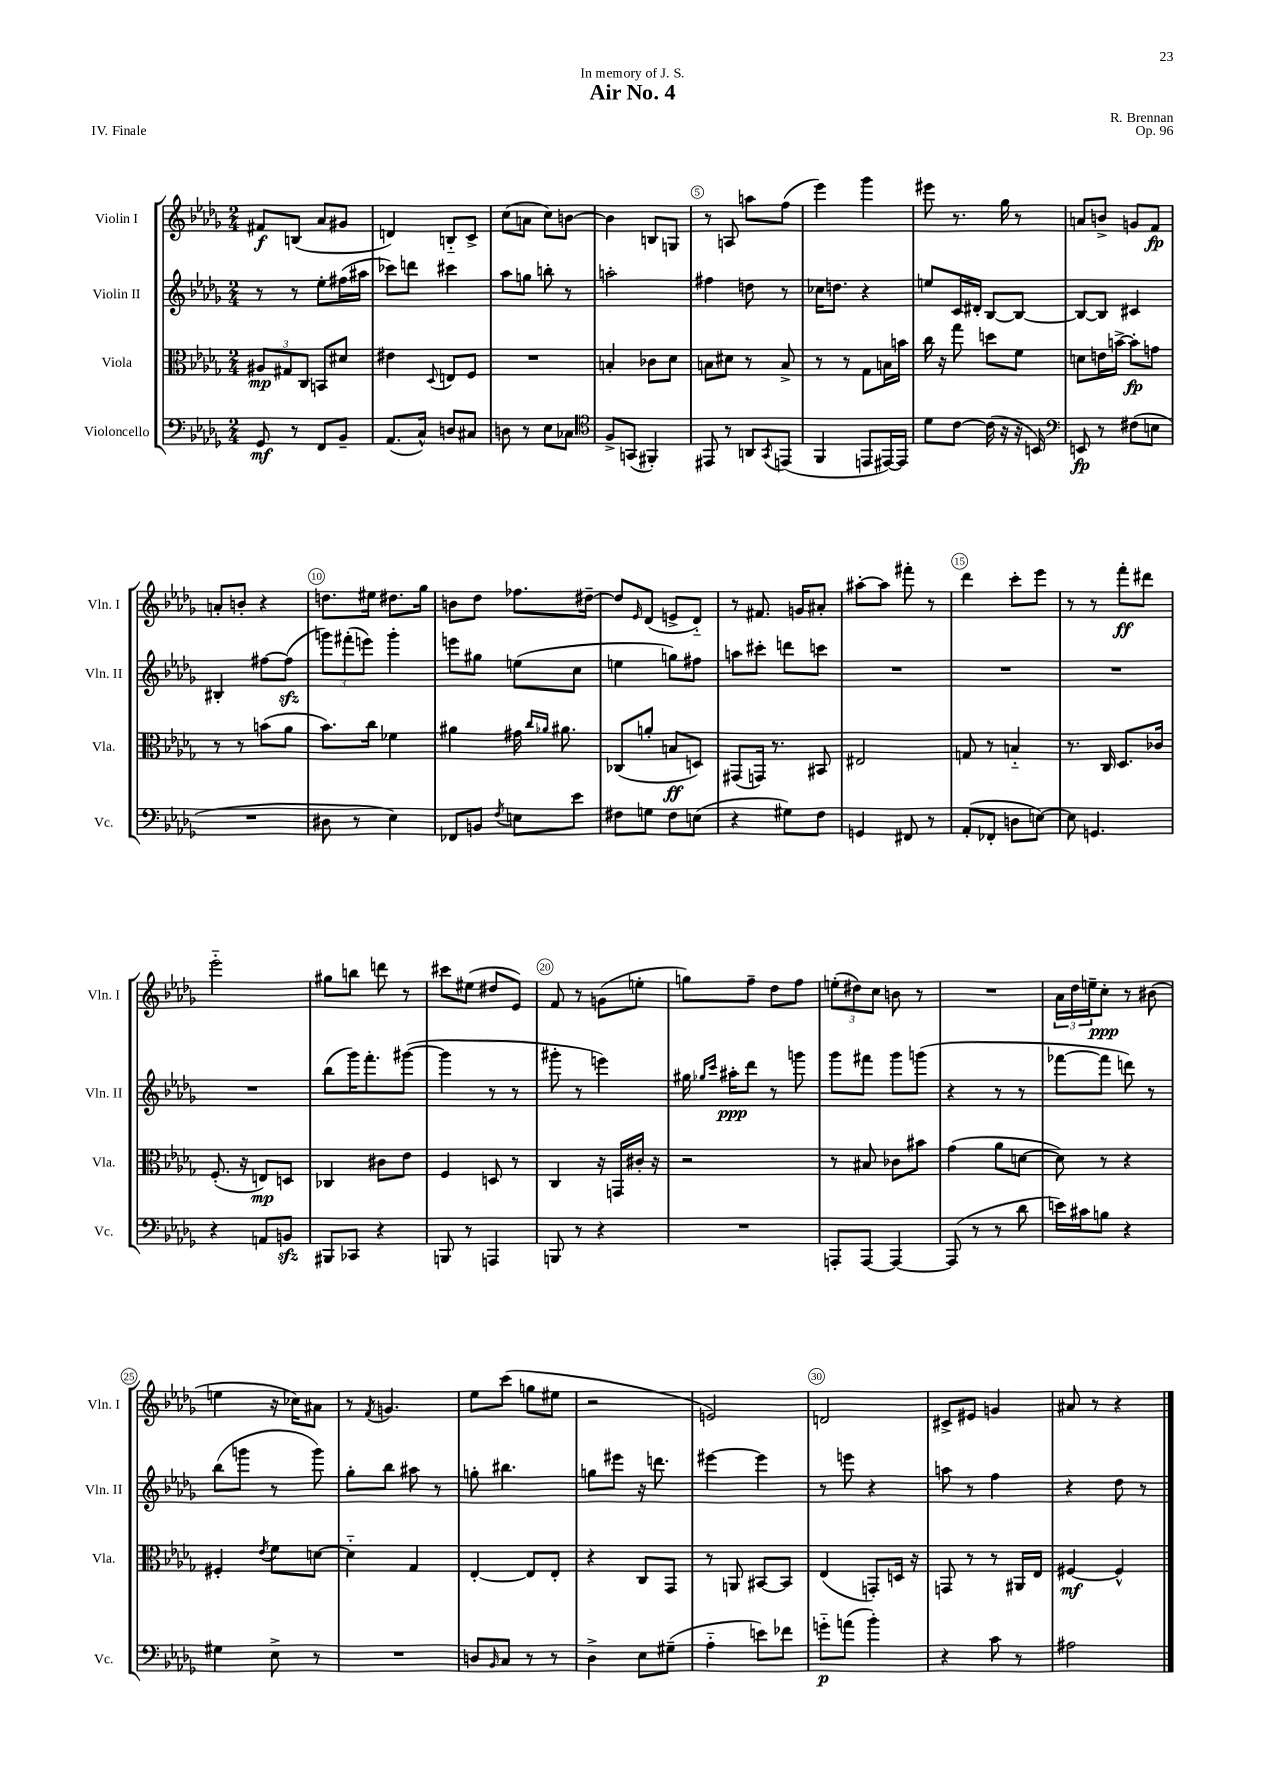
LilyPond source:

\header { title = "Air No. 4" composer = "R. Brennan" dedication = "In memory of J. S." opus = "Op. 96" piece = "IV. Finale" }
<<
\new StaffGroup <<
\new Staff = "s0" \with { instrumentName = "Violin I" shortInstrumentName = "Vln. I" } {
    \clef treble \key des \major \numericTimeSignature \time 2/4
    fis'8\f b8( aes'8 gis'8 |
    d'4) b8-_ c'8-> |
    c''8( a'8 c''8) b'8~ |
    b'4 b8 g8 |
    r8 a8 a''8 f''8( |
    ees'''4) ges'''4 |
    eis'''8 r8. ges''16 r8 |
    a'8 b'8-> g'8 f'8\fp |
    a'8-. b'8-. r4 |
    d''8. eis''16 dis''8. ges''16 |
    b'8 des''8 fes''8. dis''16~-- |
    dis''8 \grace { ees'16 } des'8( e'8-> des'8-_) |
    r8 fis'8. g'16 ais'8-. |
    ais''8~-. ais''8 fis'''8-. r8 |
    des'''4 c'''8-. ees'''8 |
    r8 r8 f'''8-.\ff dis'''8 |
    ees'''2-_ |
    gis''8 b''8 d'''8 r8 |
    cis'''8 eis''8( dis''8 ees'8) |
    f'8 r8 g'8( e''8-. |
    g''8) f''8-- des''8 f''8 |
    \tuplet 3/2 { e''8-.( dis''8) c''8 } b'8 r8 |
    R2 |
    \tuplet 3/2 { aes'16 des''16 e''16-- } c''8-.\ppp r8 bis'8( |
    e''4 r16 ces''16) ais'8 |
    r8 \acciaccatura { f'8 } g'4. |
    ees''8 c'''8( g''8 eis''8 |
    r2 |
    e'2) |
    d'2 |
    cis'8-> eis'8 g'4 |
    ais'8 r8 r4 \bar "|." |
}
\new Staff = "s1" \with { instrumentName = "Violin II" shortInstrumentName = "Vln. II" } {
    \clef treble \key des \major \numericTimeSignature \time 2/4
    r8 r8 ees''8-. fis''16( ais''16 |
    ces'''8) d'''8 cis'''4 |
    aes''8 g''8 b''8-. r8 |
    a''2-. |
    fis''4 d''8 r8 |
    ces''16 d''8. r4 |
    e''8 c'16 dis'16-. bes8~ bes8~ |
    bes8~ bes8 cis'4 |
    bis4-. fis''8~ fis''8\sfz( |
    \tuplet 3/2 { g'''8) fis'''8-.( e'''8) } g'''4-. |
    e'''8 gis''8 e''8( c''8 |
    e''4 g''8) fis''8 |
    a''8 cis'''8-. d'''8 c'''8 |
    R2 |
    R2 |
    R2 |
    R2 |
    bes''8( ges'''16) f'''8.-. gis'''8~( |
    gis'''4 r8 r8 |
    gis'''8-. r8 e'''4) |
    gis''16 \grace { ges''16 c'''16 } ais''16-.\ppp des'''8 r8 g'''8 |
    ges'''8 fis'''8 ges'''8 g'''8( |
    r4 r8 r8 |
    fes'''8~ fes'''8 d'''8) r8 |
    bes''8( g'''8 r8 g'''8) |
    ges''8-. bes''8 ais''8 r8 |
    g''8-. bis''4. |
    g''8 eis'''8 r16 d'''8. |
    eis'''4~ eis'''4 |
    r8 e'''8 r4 |
    a''8 r8 f''4 |
    r4 des''8 r8 \bar "|." |
}
\new Staff = "s2" \with { instrumentName = "Viola" shortInstrumentName = "Vla." } {
    \clef alto \key des \major \numericTimeSignature \time 2/4
    \tuplet 3/2 { ais8\mp gis8 c8 } b,8 dis'8 |
    eis'4 \appoggiatura { des8 } e8 f8 |
    R2 |
    b4-. ces'8 des'8 |
    b8 dis'8 r8 b8-> |
    r8 r8 ges8 b16 b'16 |
    c''16 r16 ges''8 d''8 f'8 |
    d'8 e'16 b'16~-> b'8-.\fp g'8 |
    r8 r8 b'8( aes'8 |
    bes'8.) c''16 fes'4 |
    ais'4 gis'16 \grace { c''16 aes'16 } ais'8. |
    ces8( a'8-. b8\ff d8) |
    gis,8( g,16) r8. bis,8 |
    eis2 |
    g8 r8 b4-_ |
    r8. c16 des8. ces'16 |
    f8.-.( r16 e8\mp) d8 |
    ces4 cis'8 ees'8 |
    f4 d8 r8 |
    c4 r16 g,16 cis'16-. r16 |
    r2 |
    r8 bis8 ces'8 bis'8 |
    ges'4( aes'8 d'8~ |
    d'8) r8 r4 |
    fis4-. \acciaccatura { ees'8 } f'8 d'8~ |
    d'4-_ ges4 |
    ees4~-. ees8 ees8-. |
    r4 c8 ges,8 |
    r8 a,8 bis,8~ bis,8 |
    ees4( g,8-.) d16 r16 |
    g,8 r8 r8 ais,16 ees16 |
    fis4~\mf fis4-^ \bar "|." |
}
\new Staff = "s3" \with { instrumentName = "Violoncello" shortInstrumentName = "Vc." } {
    \clef bass \key des \major \numericTimeSignature \time 2/4
    ges,8\mf r8 f,8 bes,8-- |
    aes,8.( c16-^) d8 cis8 |
    d8 r8 ees8 ces8 |
    \clef tenor f8-> g,8( fis,4-.) |
    eis,8 r8 a,8 \acciaccatura { ges,8 } e,8( |
    f,4 e,8 eis,16~) eis,16 |
    des'8 c'8~ c'16( r16 r16 b,16) |
    \clef bass e,8\fp r8 fis8( e8 |
    R2 |
    dis8 r8 ees4) |
    fes,8 b,8 \acciaccatura { f8 } e8 ees'8 |
    fis8 g8 fis8 e8( |
    r4 gis8) f8 |
    g,4 fis,8 r8 |
    aes,8-.( fes,8-. d8 e8~) |
    e8 g,4. |
    r4 a,8 b,8\sfz |
    bis,,8 ces,8 r4 |
    b,,8 r8 a,,4 |
    b,,8 r8 r4 |
    R2 |
    a,,8-. a,,8~ a,,4~ |
    a,,8( r8 r8 des'8 |
    e'16) cis'16 b8 r4 |
    gis4 ees8-> r8 |
    R2 |
    d8 \grace { bes,16 } c8 r8 r8 |
    des4-> ees8 gis8--( |
    aes4-_ e'8) fes'8 |
    g'8-_\p a'8( bes'4-.) |
    r4 c'8 r8 |
    ais2 \bar "|." |
}
>>
>>
\layout { \context { \Score \override BarNumber.break-visibility = ##(#f #t #t) barNumberVisibility = #(every-nth-bar-number-visible 5) \override BarNumber.stencil = #(make-stencil-circler 0.1 0.3 ly:text-interface::print) } }
